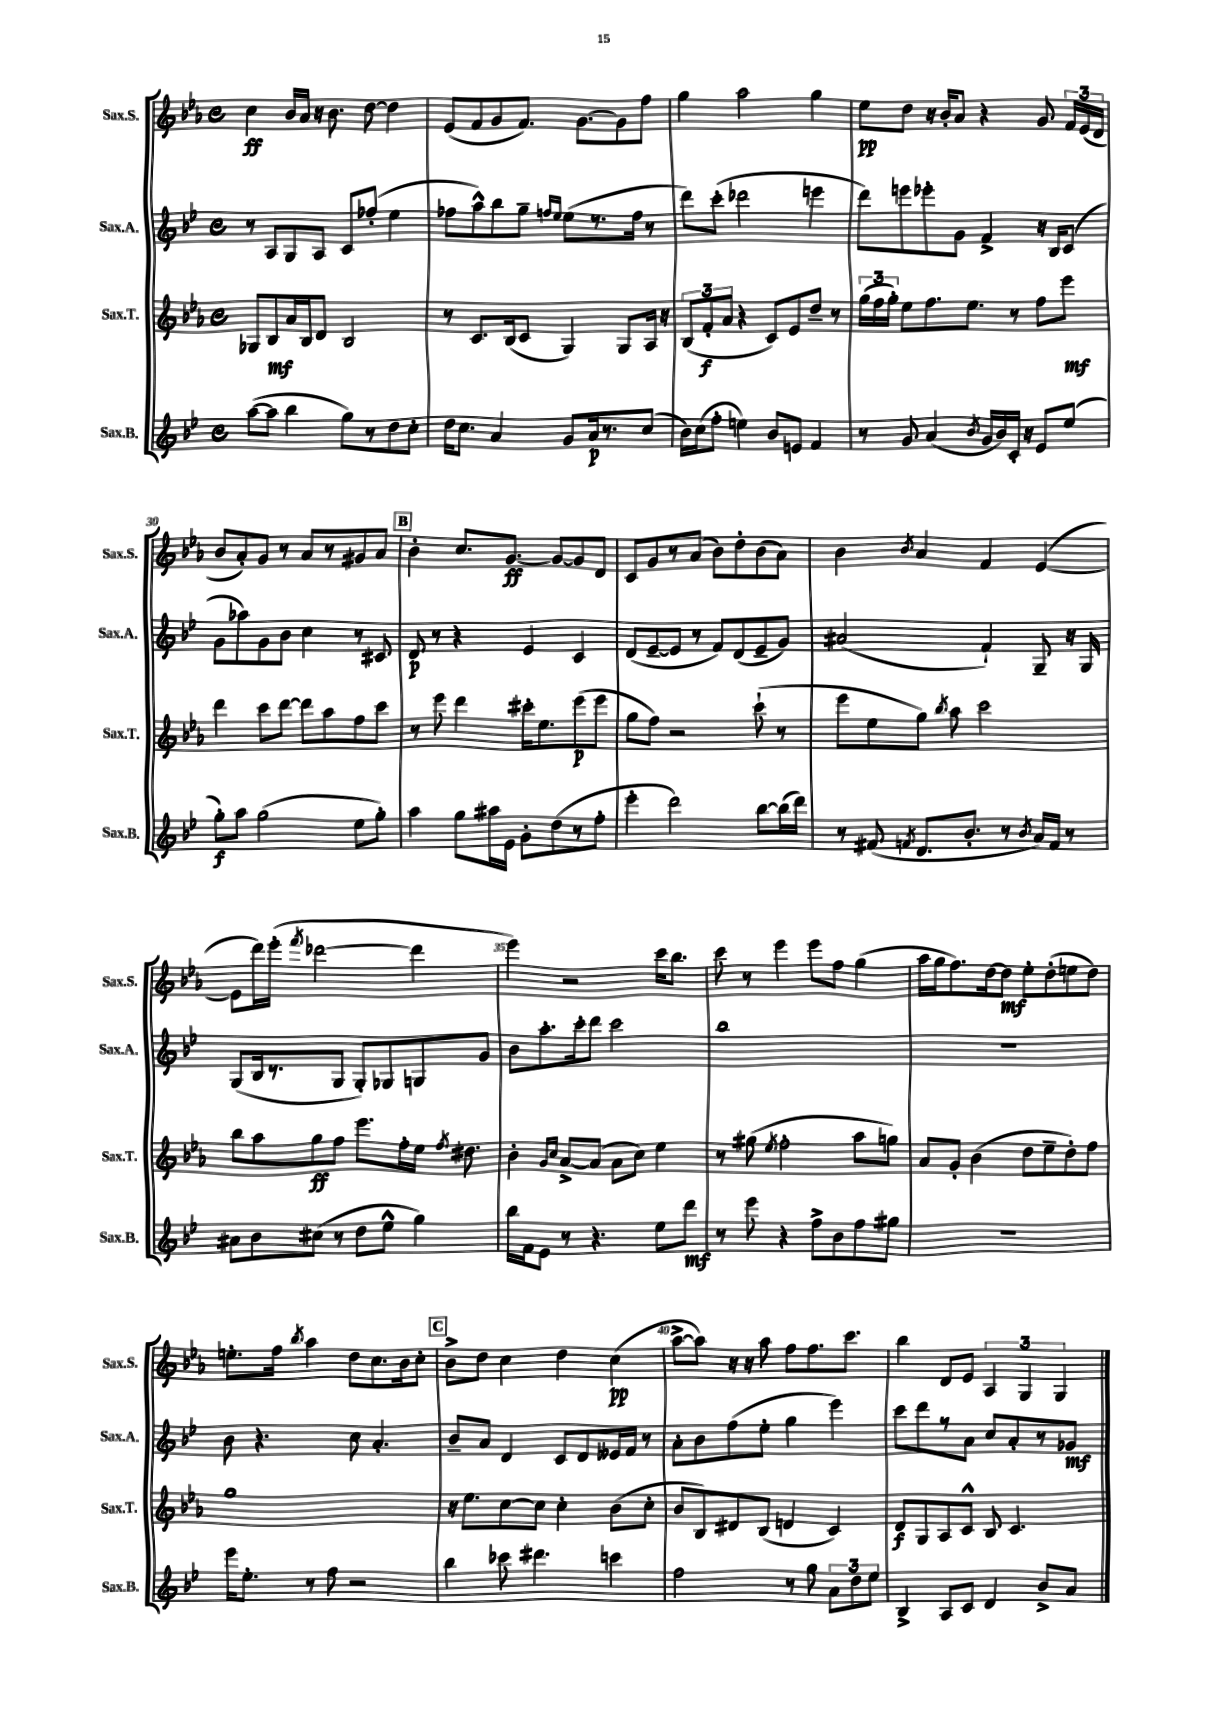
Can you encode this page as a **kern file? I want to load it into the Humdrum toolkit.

**kern	**kern	**kern	**kern
*staff4	*staff3	*staff2	*staff1
*clefG2	*clefG2	*clefG2	*clefG2
*k[b-e-]	*k[b-e-a-]	*k[b-e-]	*k[b-e-a-]
*M4/4	*M4/4	*M4/4	*M4/4
*met(c)	*met(c)	*met(c)	*met(c)
([8aa	8G-	8r	4cc
8aa]	8B-	8A	.
4bb-	16a-	8G	16b-
.	16B-	.	16a-
.	8d	8A	16r
.	.	.	8.b-
8gg)	2B-	8c	.
8r	.	(8ff-'	[8dd
8dd	.	4ee-	4dd]
8cc'	.	.	.
=	=	=	=
16dd	8r	8ff-	(8e-
8.cc	.	.	.
.	8.c	8aa^^)	8f
4a	.	8bb-	8g
.	(16B-	.	.
.	8c	8gg~	8.f)
.	.	16qqff	.
.	.	16qqee-	.
8g	4G)	(8ee-	.
.	.	.	[8.g
16a	.	8.r	.
8.r	.	.	.
.	8G	.	8g]
.	.	16ff	.
(8cc	16A-	8r	8ff
.	16r	.	.
=	=	=	=
16b-)	(12B-	8ddd)	4gg
(16cc	.	.	.
.	12f'	.	.
8ff'	.	(8ccc'	.
.	12a-	.	.
4ee)	4r	2ddd-	2aa-
8b-	8c)	.	.
8e	8e-	.	.
4f	8dd~	4eee	4gg
.	8r	.	.
=	=	=	=
8r	(24gg	8ddd)	8ee-
.	24ff	.	.
.	24gg')	.	.
8g	8ee-	8eee	8dd
(4a	8.ff	8eee-'	16r
.	.	.	16b-'
.	.	8g	8a-
.	8.ee-	.	.
8qb-	.	.	.
16g	.	4f^	4r
16b-)	.	.	.
16c'	8r	.	.
16r	.	.	.
8e-	8ff	16r	8g
.	.	16B-	.
(8ee-	8eee-	(8c	24f
.	.	.	(24e-
.	.	.	24d
=	=	=	=
8gg')	4ddd	8g	8b-
8aa	.	8aa-)	8a-')
(2gg	8ccc	8g	8g
.	[8ddd	8b-	8r
.	8ddd]	4cc	8a-
.	8aa-	.	8r
8ee-	8ff	8r	8g#
8gg')	8ccc	8c#	8a-
=	=	=	=
4aa	8r	8d	4b-'
.	8eee-	8r	.
8gg	4ddd	4r	8.cc
16aa#	.	.	.
16e-	.	.	[8.g
8g'	16ccc#'	4e-	.
.	8.ee-	.	.
(8dd	.	.	8g_
8r	(8eee-	4c	8g]
8ff'	8eee-	.	8d
=	=	=	=
4eee-'	8gg	(8d	8c
.	8ff)	[8e-~	8g
2ddd)	2r	8e-]	8r
.	.	8r	(8a-
.	.	8f)	8b-)
.	.	(8d	8dd'
[8bb-	(8ccc`	8e-~	(8b-
(16bb-]	8r	8g)	8a-)
16ddd)	.	.	.
=	=	=	=
8r	8eee-	(2a#	4b-
(8f#	8ee-	.	.
8qf	.	.	8qb-
8.d	8gg)	.	4a-
.	8qbb-	.	.
.	8aa-	.	.
8.b-'	.	.	.
.	2ccc	4f`)	4f
8r	.	.	.
8qb-	.	.	.
16a)	.	8G~	([4e-
16f	.	.	.
8r	.	16r	.
.	.	16G	.
=	=	=	=
8a#	8bb-	(8G	8e-]
8b-	8aa-	16B-	16ddd)
.	.	8.r	(16eee-'
.	.	.	8qfff
(8cc#	8gg	.	[2ddd-
8r	8ff	8G	.
8dd	8.eee-	8G')	.
8ee-^^	.	8G-	.
.	16ff'	.	.
4gg)	16ee-	8G	4ddd-]
.	8qff	.	.
.	8.dd#	.	.
.	.	8g	.
=	=	=	=
16bb-	4b-'	8b-	4eee-)
16f	.	.	.
8e-	.	8.aa'	.
.	16qqg	.	.
.	16qqcc	.	.
8r	[8a-^	.	2r
.	.	16ccc'	.
4.r	(8a-]	8ddd	.
.	8a-	2ccc	.
.	8cc)	.	.
8ee-	4ee-	.	16ccc
.	.	.	8.bb-
8ddd	.	.	.
=	=	=	=
8r	8r	1bb-	8ccc
8eee-	(8gg#	.	8r
.	8qee-	.	.
4r	2ff'	.	4eee-
8ff^	.	.	8eee-
8b-	.	.	8ff
8ff	8aa-	.	(4gg
8gg#	8gg)	.	.
=	=	=	=
1r	8a-	1r	16aa-
.	.	.	16gg
.	8g'	.	8.ff)
.	(4b-	.	.
.	.	.	[16dd
.	.	.	8dd]
.	8dd	.	8ee-'
.	8ee-~	.	(8dd'
.	8dd')	.	8ee
.	8ff	.	8dd)
=	=	=	=
16eee-	1gg	8b-	8.ee'
8.ee-'	.	.	.
.	.	4.r	.
.	.	.	16ff
.	.	.	8qbb-
8r	.	.	4aa-
8ff	.	.	.
2r	.	8cc	8dd
.	.	4.a'	8.cc
.	.	.	16b-
.	.	.	8cc'
=	=	=	=
4bb-	16r	8b-~	8b-^
.	8.ee-	.	.
.	.	8a	8dd
8ccc-	[8cc	4d	4cc
4.ddd#	8cc]	.	.
.	4cc'	8c	4dd
.	.	8d	.
4ccc	(8b-	16e--	(4cc
.	.	16f	.
.	8cc'	8r	.
=	=	=	=
2ff	8b-	8a'	[8aa-^
.	8B-)	8b-	8aa-])
.	8d#	(8ff	16r
.	.	.	16r
.	(8B-	8ee-'	8aa-
8r	4d	4gg	8ff
8gg	.	.	8.ff
12a	4c)	4eee-)	.
.	.	.	8.ccc
12dd	.	.	.
12ee-	.	.	.
=	=	=	=
4B-^	8d	8ccc	4bb-
.	8G	8ddd	.
8A	8A-	8r	8d
8c	8c^^	8a	8e-
4d	8B-	8cc	6A-
.	4.c	8a'	.
.	.	.	6G
8b-^	.	8r	.
.	.	.	6G
8a	.	8g-	.
==	==	==	==
*-	*-	*-	*-
